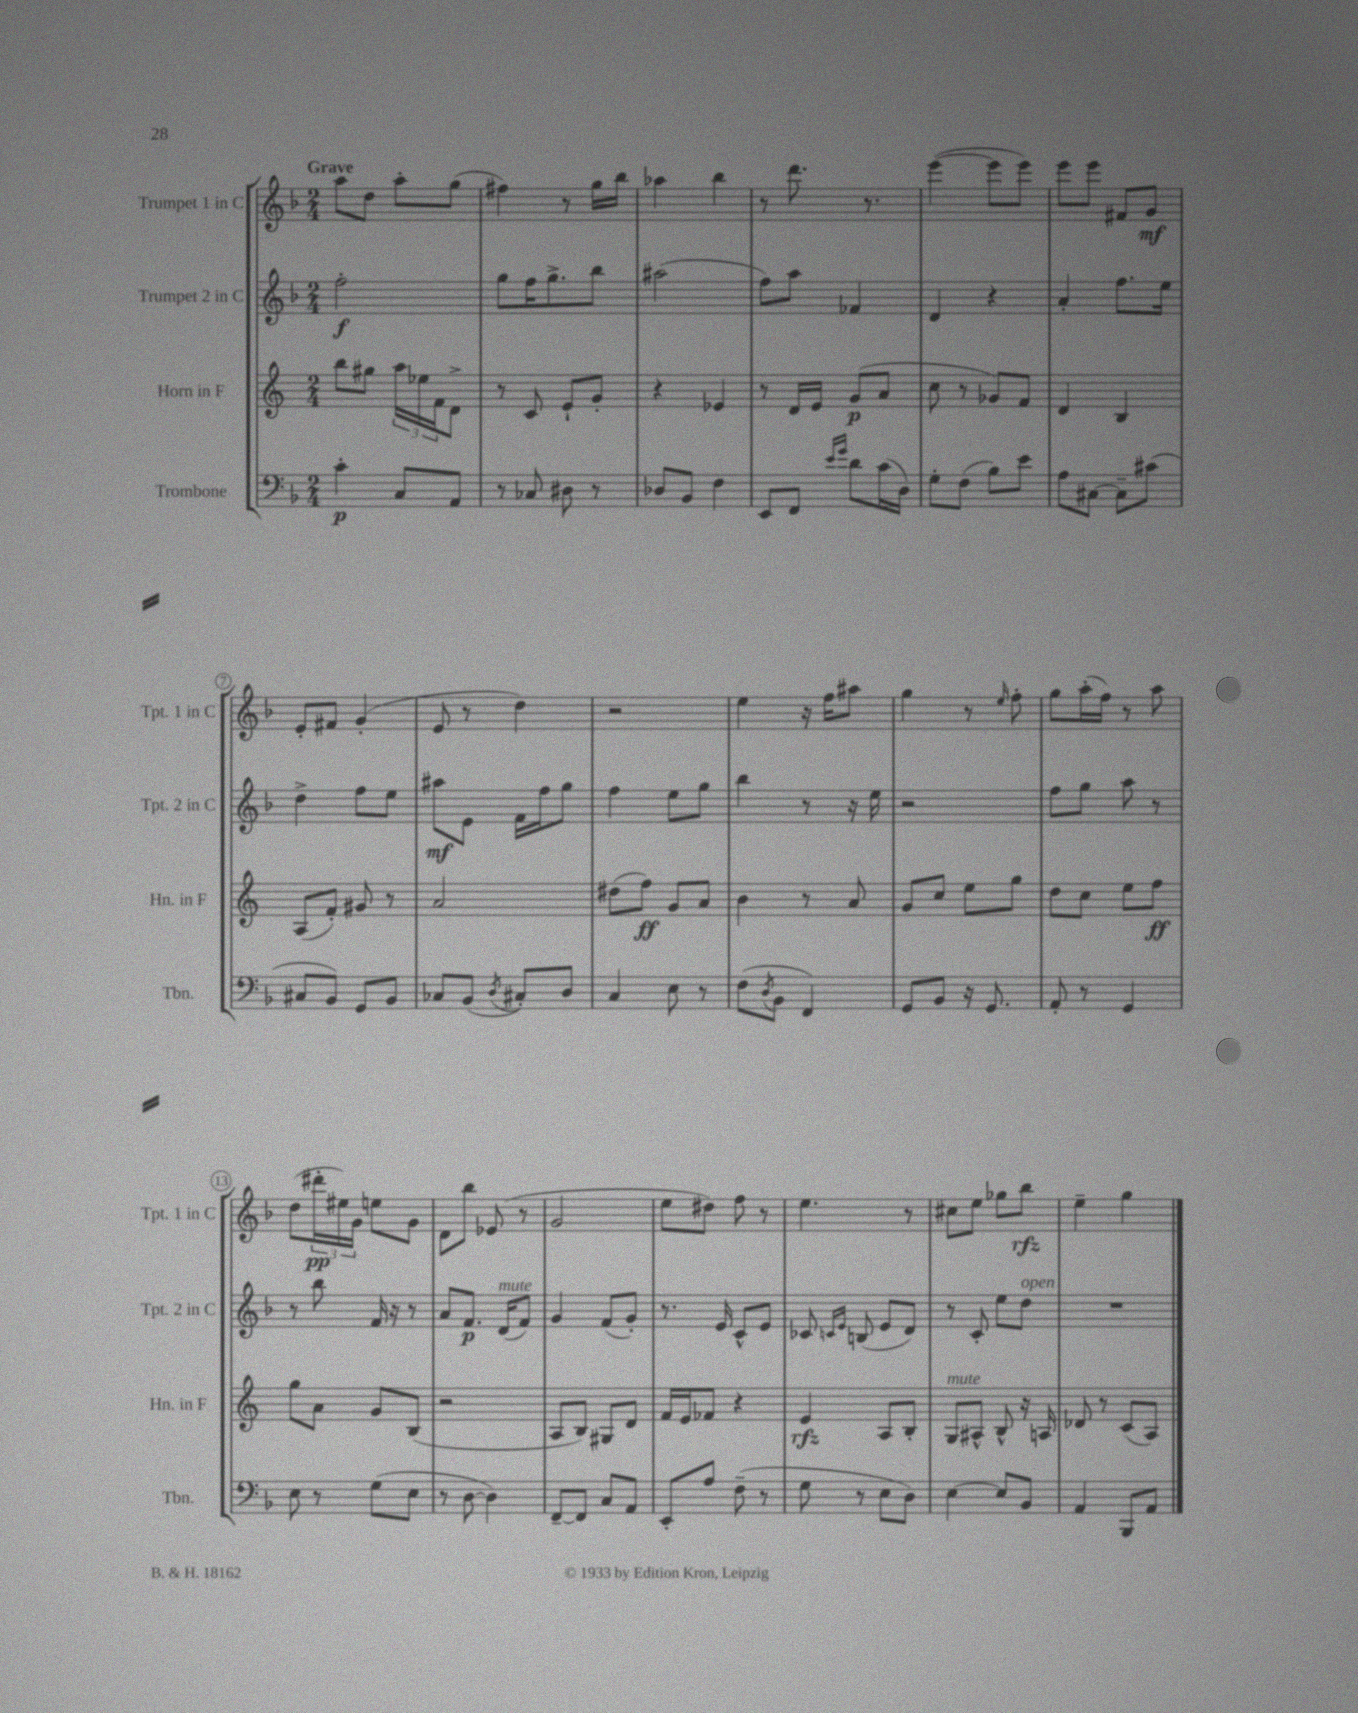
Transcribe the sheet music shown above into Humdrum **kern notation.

**kern	**dynam	**kern	**dynam	**kern	**dynam	**kern	**dynam
*part4	*part4	*part3	*part3	*part2	*part2	*part1	*part1
*staff4	*staff4	*staff3	*staff3	*staff2	*staff2	*staff1	*staff1
*I"Trombone	*	*I"Horn in F	*	*I"Trumpet 2 in C	*	*I"Trumpet 1 in C	*
*I'Tbn.	*	*I'Hn. in F	*	*I'Tpt. 2 in C	*	*I'Tpt. 1 in C	*
*clefF4	*	*clefG2	*	*clefG2	*	*clefG2	*
*k[b-]	*	*k[]	*	*k[b-]	*	*k[b-]	*
*M2/4	*	*M2/4	*	*M2/4	*	*M2/4	*
=1	=1	=1	=1	=1	=1	=1	=1
!	!	!	!	!	!	!LO:TX:a:B:t=Grave	!
4c'\	p	8bb\L	.	2ff'\	f	8aa\L	.
.	.	8gg#X\J	.	.	.	8dd\J	.
8C/L	.	24aa\LL	.	.	.	8aa'\L	.
.	.	24ee-X\	.	.	.	.	.
.	.	24f\J	.	.	.	.	.
8AA/J	.	8d^\J	.	.	.	(8gg\J	.
=2	=2	=2	=2	=2	=2	=2	=2
8r	.	8r	.	8gg\L	.	4ff#X\)	.
8C-X/	.	8c/	.	16ff\K	.	.	.
.	.	.	.	8.gg^\	.	.	.
8D#X\	.	8e`/L	.	.	.	8r	.
8r	.	8g'/J	.	8bb-\J	.	16gg\LL	.
.	.	.	.	.	.	16bb-\JJ	.
=3	=3	=3	=3	=3	=3	=3	=3
8D-X/L	.	4r	.	(2aa#X\	.	4aa-X\	.
8BB-/J	.	.	.	.	.	.	.
4F\	.	4e-X/	.	.	.	4bb-\	.
=4	=4	=4	=4	=4	=4	=4	=4
8EE/L	.	8r	.	8ff\L)	.	8r	.
8FF/J	.	16d/LL	.	8aa\J	.	8.ddd\	.
.	.	16e/JJ	.	.	.	.	.
16qqe/LL	.	.	.	.	.	.	.
16qqg/JJ	.	.	.	.	.	.	.
8d\L	.	(8g/L	p	4f-X/	.	.	.
.	.	.	.	.	.	8.r	.
(16c\L	.	8a/J	.	.	.	.	.
16D\JJ)	.	.	.	.	.	.	.
=5	=5	=5	=5	=5	=5	=5	=5
8G'\L	.	8cc\	.	4d/	.	([4eee\	.
(8F\J	.	8r	.	.	.	.	.
8B-\L)	.	8g-X/L)	.	4r	.	8eee\L]	.
8e\J	.	8f/J	.	.	.	8eee\J)	.
=6	=6	=6	=6	=6	=6	=6	=6
8A\L	.	4d/	.	4a'/	.	8eee\L	.
[8C#X\J	.	.	.	.	.	8eee\J	.
8C#~\L]	.	4B/	.	8.ff\L	.	8f#X/L	.
(8c#X\J	.	.	.	.	.	8g/J	mf
.	.	.	.	16ee\Jk	.	.	.
!!LO:LB:g=z
=7	=7	=7	=7	=7	=7	=7	=7
8C#X/L	.	(8A/L	.	4dd^\	.	8e'/L	.
8BB-/J)	.	8f'/J)	.	.	.	8f#X/J	.
8GG/L	.	8g#X/	.	8ff\L	.	(4g'/	.
8BB-/J	.	8r	.	8ee\J	.	.	.
=8	=8	=8	=8	=8	=8	=8	=8
8C-X/L	.	2a/	.	8aa#X\L	mf	8e/	.
(8BB-/J	.	.	.	8e\J	.	8r	.
8qD/	.	.	.	.	.	.	.
8C#X'/L)	.	.	.	16f\LL	.	4dd\)	.
.	.	.	.	16ff\J	.	.	.
8D/J	.	.	.	8gg\J	.	.	.
=9	=9	=9	=9	=9	=9	=9	=9
4C/	.	(8dd#X\L	.	4ff\	.	2r	.
.	.	8ff\J)	ff	.	.	.	.
8E\	.	8g/L	.	8ee\L	.	.	.
8r	.	8a/J	.	8gg\J	.	.	.
=10	=10	=10	=10	=10	=10	=10	=10
(8F\L	.	4b\	.	4bb-\	.	4ee\	.
8qD/	.	.	.	.	.	.	.
8BB-\J	.	.	.	.	.	.	.
4FF/)	.	8r	.	8r	.	16r	.
.	.	.	.	.	.	16ff\KL	.
.	.	8a/	.	16r	.	8aa#X\J	.
.	.	.	.	16ee\	.	.	.
=11	=11	=11	=11	=11	=11	=11	=11
8GG/L	.	8g/L	.	2r	.	4gg\	.
8BB-/J	.	8cc/J	.	.	.	.	.
16r	.	8ee\L	.	.	.	8r	.
8.GG/	.	.	.	.	.	.	.
.	.	.	.	.	.	16qqee/	.
.	.	8gg\J	.	.	.	8ff'\	.
=12	=12	=12	=12	=12	=12	=12	=12
8AA'/	.	8dd\L	.	8ff\L	.	8gg\L	.
8r	.	8cc\J	.	8gg\J	.	(16aa'\L	.
.	.	.	.	.	.	16ff\JJ)	.
4GG/	.	8ee\L	.	8aa\	.	8r	.
.	.	8ff\J	ff	8r	.	8aa\	.
!!LO:LB:g=z
=13	=13	=13	=13	=13	=13	=13	=13
8E\	.	8gg\L	.	8r	.	(8dd\L	.
8r	.	8a\J	.	8bb-\	.	24ddd#X'\L	pp
.	.	.	.	.	.	24ee#X\)	.
.	.	.	.	.	.	24g\JJ	.
(8G\L	.	8g/L	.	16f/	.	8een\L	.
.	.	.	.	16r	.	.	.
8E\J	.	(8B/J	.	8r	.	8g\J	.
=14	=14	=14	=14	=14	=14	=14	=14
8r	.	2r	.	8a/L	.	8d\L	.
[8D\	.	.	.	8.f/J	p	8bb-\J	.
4D\])	.	.	.	.	.	(8e-X/	.
!	!	!	!	!LO:TX:a:i:t=mute	!	!	!
.	.	.	.	(16d/KL	.	.	.
.	.	.	.	8f/J)	.	8r	.
=15	=15	=15	=15	=15	=15	=15	=15
[8FF~/L	.	8A/L	.	4g/	.	2g/	.
8FF/J]	.	8B/J)	.	.	.	.	.
8C/L	.	8G#X/L	.	(8f/L	.	.	.
8AA/J	.	8d/J	.	8g'/J)	.	.	.
=16	=16	=16	=16	=16	=16	=16	=16
8EE'/L	.	16f/LL	.	8.r	.	8ee\L	.
.	.	16e/J	.	.	.	.	.
8A/J	.	8f-X/J	.	.	.	8dd#X\J)	.
.	.	.	.	16e/	.	.	.
(8F~\	.	4r	.	8c^^/L	.	8ff\	.
8r	.	.	.	8e/J	.	8r	.
=17	=17	=17	=17	=17	=17	=17	=17
8G\	.	4e/	rfz	8c-X/	.	4.ee\	.
.	.	.	.	16qqcn/LL	.	.	.
.	.	.	.	16qqe/JJ	.	.	.
8r	.	.	.	(8Bn/	.	.	.
8E\L	.	8A/L	.	8e/L	.	.	.
8D\J)	.	8B'/J	.	8d/J)	.	8r	.
=18	=18	=18	=18	=18	=18	=18	=18
!	!	!LO:TX:a:i:t=mute	!	!	!	!	!
[4E\	.	8G/L	.	8r	.	8cc#X\L	.
.	.	8A#X^^/J	.	8c'/	.	8ee\J	.
8E/L]	.	8B^^/	.	8ee\L	.	8gg-X\L	.
!	!	!	!	!LO:TX:a:i:t=open	!	!	!
8BB-/J	.	16r	.	8dd\J	.	8bb-\J	rfz
.	.	16An/	.	.	.	.	.
=19	=19	=19	=19	=19	=19	=19	=19
4AA/	.	8d-X/	.	2r	.	4ee~\	.
.	.	8r	.	.	.	.	.
8BBB-/L	.	(8c/L	.	.	.	4gg\	.
8AA/J	.	8A/J)	.	.	.	.	.
==	==	==	==	==	==	==	==
*-	*-	*-	*-	*-	*-	*-	*-
